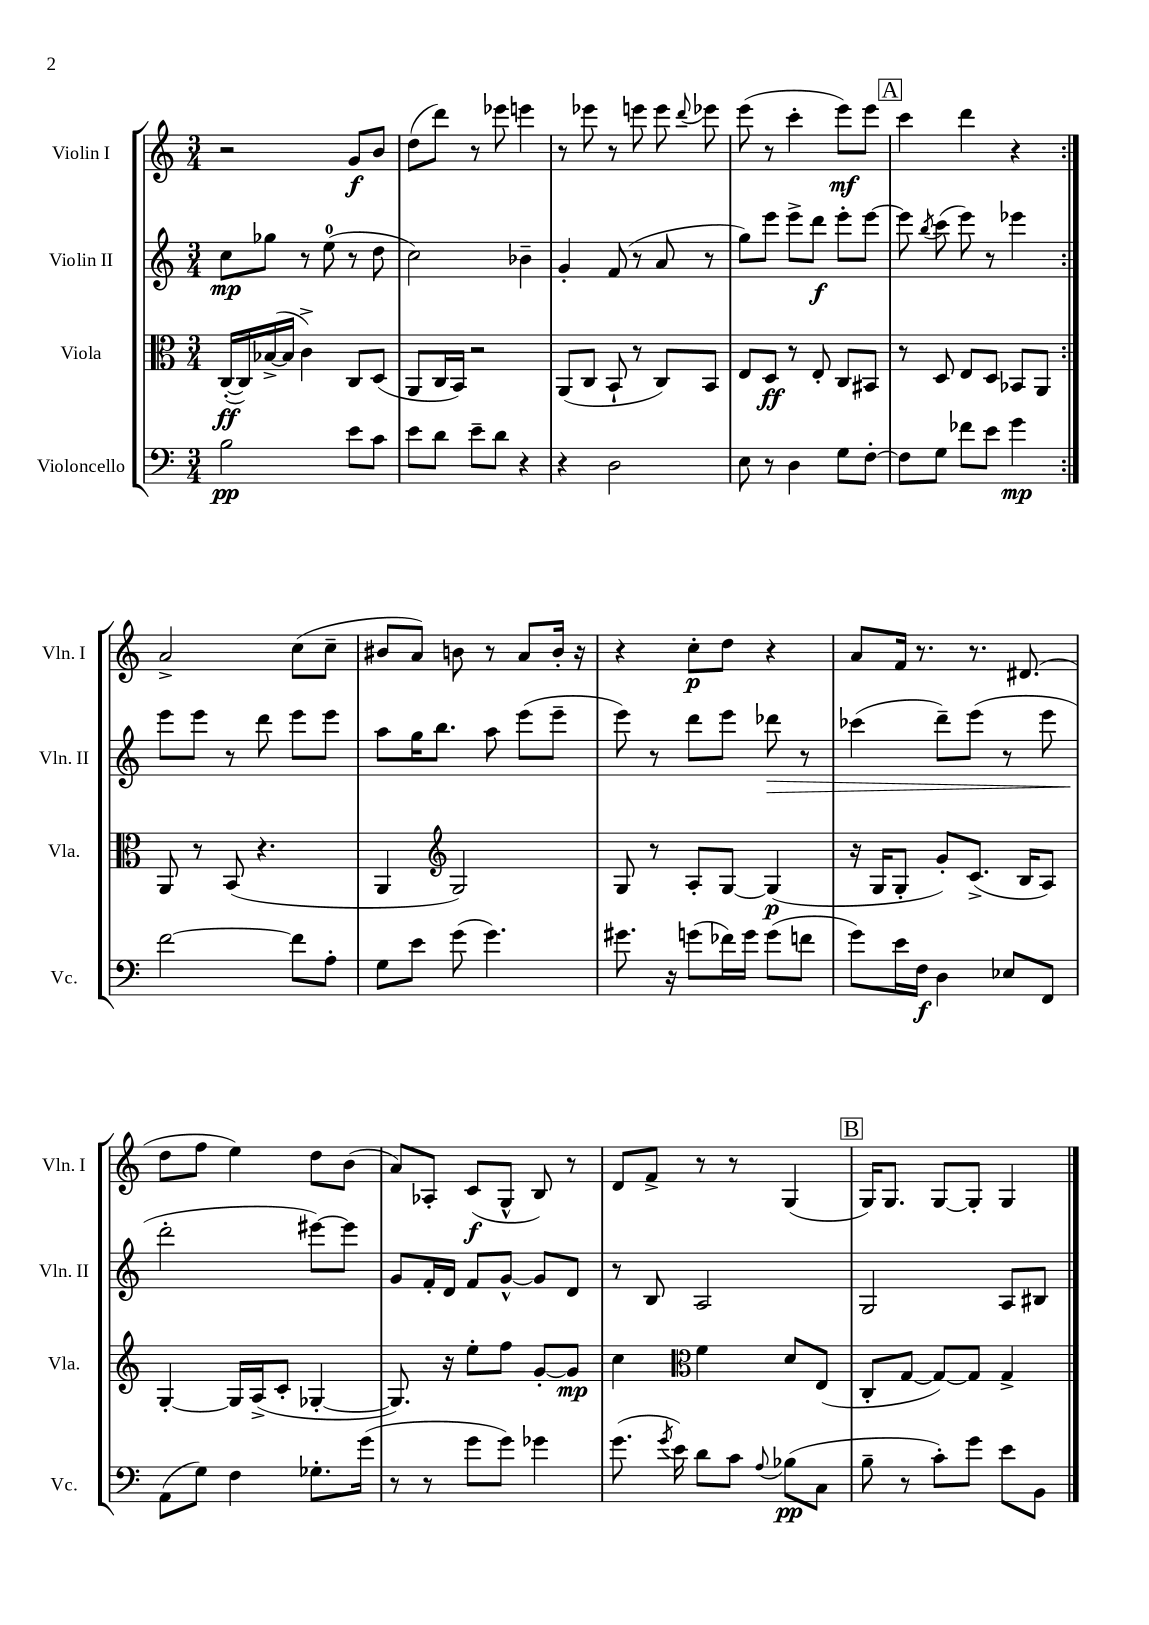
<<
\new StaffGroup <<
\new Staff = "s0" \with { instrumentName = "Violin I" shortInstrumentName = "Vln. I" } {
    \clef treble \key c \major \numericTimeSignature \time 3/4
    \autoBeamOff \repeat volta 2 { r2 g'8[\f b'8] |
    d''8[( d'''8]) r8 ees'''8 e'''4 |
    r8 ees'''8 r8 e'''8 e'''8 \appoggiatura { d'''8 } ees'''8 |
    e'''8( r8 c'''4-. e'''8[\mf) e'''8] |
    \mark \markup { \box "A" } c'''4 d'''4 r4 | }
    a'2-> c''8[( c''8]-- |
    bis'8[ a'8]) b'8 r8 a'8[ b'16]-. r16 |
    r4 c''8[-.\p d''8] r4 |
    a'8[ f'16] r8. r8. dis'8.( |
    d''8[ f''8] e''4) d''8[ b'8]( |
    a'8[) aes8]-. c'8[\f( g8]-^ b8) r8 |
    d'8[ f'8]-> r8 r8 g4( |
    \mark \markup { \box "B" } g16[) g8.] g8[~ g8]-. g4 \bar "|." |
}
\new Staff = "s1" \with { instrumentName = "Violin II" shortInstrumentName = "Vln. II" } {
    \clef treble \key c \major \numericTimeSignature \time 3/4
    \autoBeamOff \repeat volta 2 { c''8[\mp ges''8] r8 e''8-0( r8 d''8 |
    c''2) bes'4-- |
    g'4-. f'8( r8 a'8 r8 |
    g''8[) e'''8] e'''8[-> d'''8]\f e'''8[-. e'''8]~ |
    \mark \markup { \box "A" } e'''8 \acciaccatura { b''8 } c'''8( e'''8) r8 ees'''4 | }
    e'''8[ e'''8] r8 d'''8 e'''8[ e'''8] |
    a''8[ g''16 b''8.] a''8 e'''8[( e'''8]-- |
    e'''8) r8 d'''8[ e'''8] des'''8\> r8 |
    ces'''4( d'''8[--) e'''8]( r8 e'''8 |
    d'''2-.\! eis'''8[~) eis'''8] |
    g'8[ f'16-. d'16] f'8[ g'8]~-^ g'8[ d'8] |
    r8 b8 a2 |
    \mark \markup { \box "B" } g2 a8[ bis8] \bar "|." |
}
\new Staff = "s2" \with { instrumentName = "Viola" shortInstrumentName = "Vla." } {
    \clef alto \key c \major \numericTimeSignature \time 3/4
    \autoBeamOff \repeat volta 2 { c16[~-.\ff( c16) bes16~->( bes16] c'4->) c8[ d8]( |
    a,8[ c16 b,16]) r2 |
    a,8[( c8] b,8-! r8 c8[) b,8] |
    e8[ d8]\ff r8 e8-. c8[ bis,8] |
    \mark \markup { \box "A" } r8 d8 e8[ d8] bes,8[ a,8] | }
    a,8 r8 b,8( r4. |
    a,4 \clef treble g2) |
    g8 r8 a8[-. g8]~ g4\p( |
    r16 g16[ g8]-. g'8[-.) c'8.]->( b16[ a8]) |
    g4~-. g16[ a16->( c'8]-. ges4~-. |
    ges8.) r16 e''8[-. f''8] g'8[~-. g'8]\mp |
    c''4 \clef alto f'4 d'8[ e8]( |
    \mark \markup { \box "B" } c8[-. g8]~ g8[~) g8] g4-> \bar "|." |
}
\new Staff = "s3" \with { instrumentName = "Violoncello" shortInstrumentName = "Vc." } {
    \clef bass \key c \major \numericTimeSignature \time 3/4
    \autoBeamOff \repeat volta 2 { b2\pp e'8[ c'8] |
    e'8[ d'8] e'8[-- d'8] r4 |
    r4 d2 |
    e8 r8 d4 g8[ f8]~-. |
    \mark \markup { \box "A" } f8[ g8] fes'8[ e'8] g'4\mp | }
    f'2~ f'8[ a8]-. |
    g8[ e'8] g'8( g'4.) |
    gis'8. r16 g'8[( fes'16) g'16] g'8[( f'8] |
    g'8[) e'16 f16]\f d4 ees8[ f,8] |
    a,8[( g8]) f4 ges8.[-. g'16]( |
    r8 r8 g'8[ g'8]) ges'4 |
    g'8.( \acciaccatura { g'8 } e'16) d'8[ c'8] \appoggiatura { a8 } bes8[\pp( c8] |
    \mark \markup { \box "B" } b8-- r8 c'8[-.) g'8] e'8[ b,8] \bar "|." |
}
>>
>>
\layout { \context { \Score \remove "Bar_number_engraver" } }
